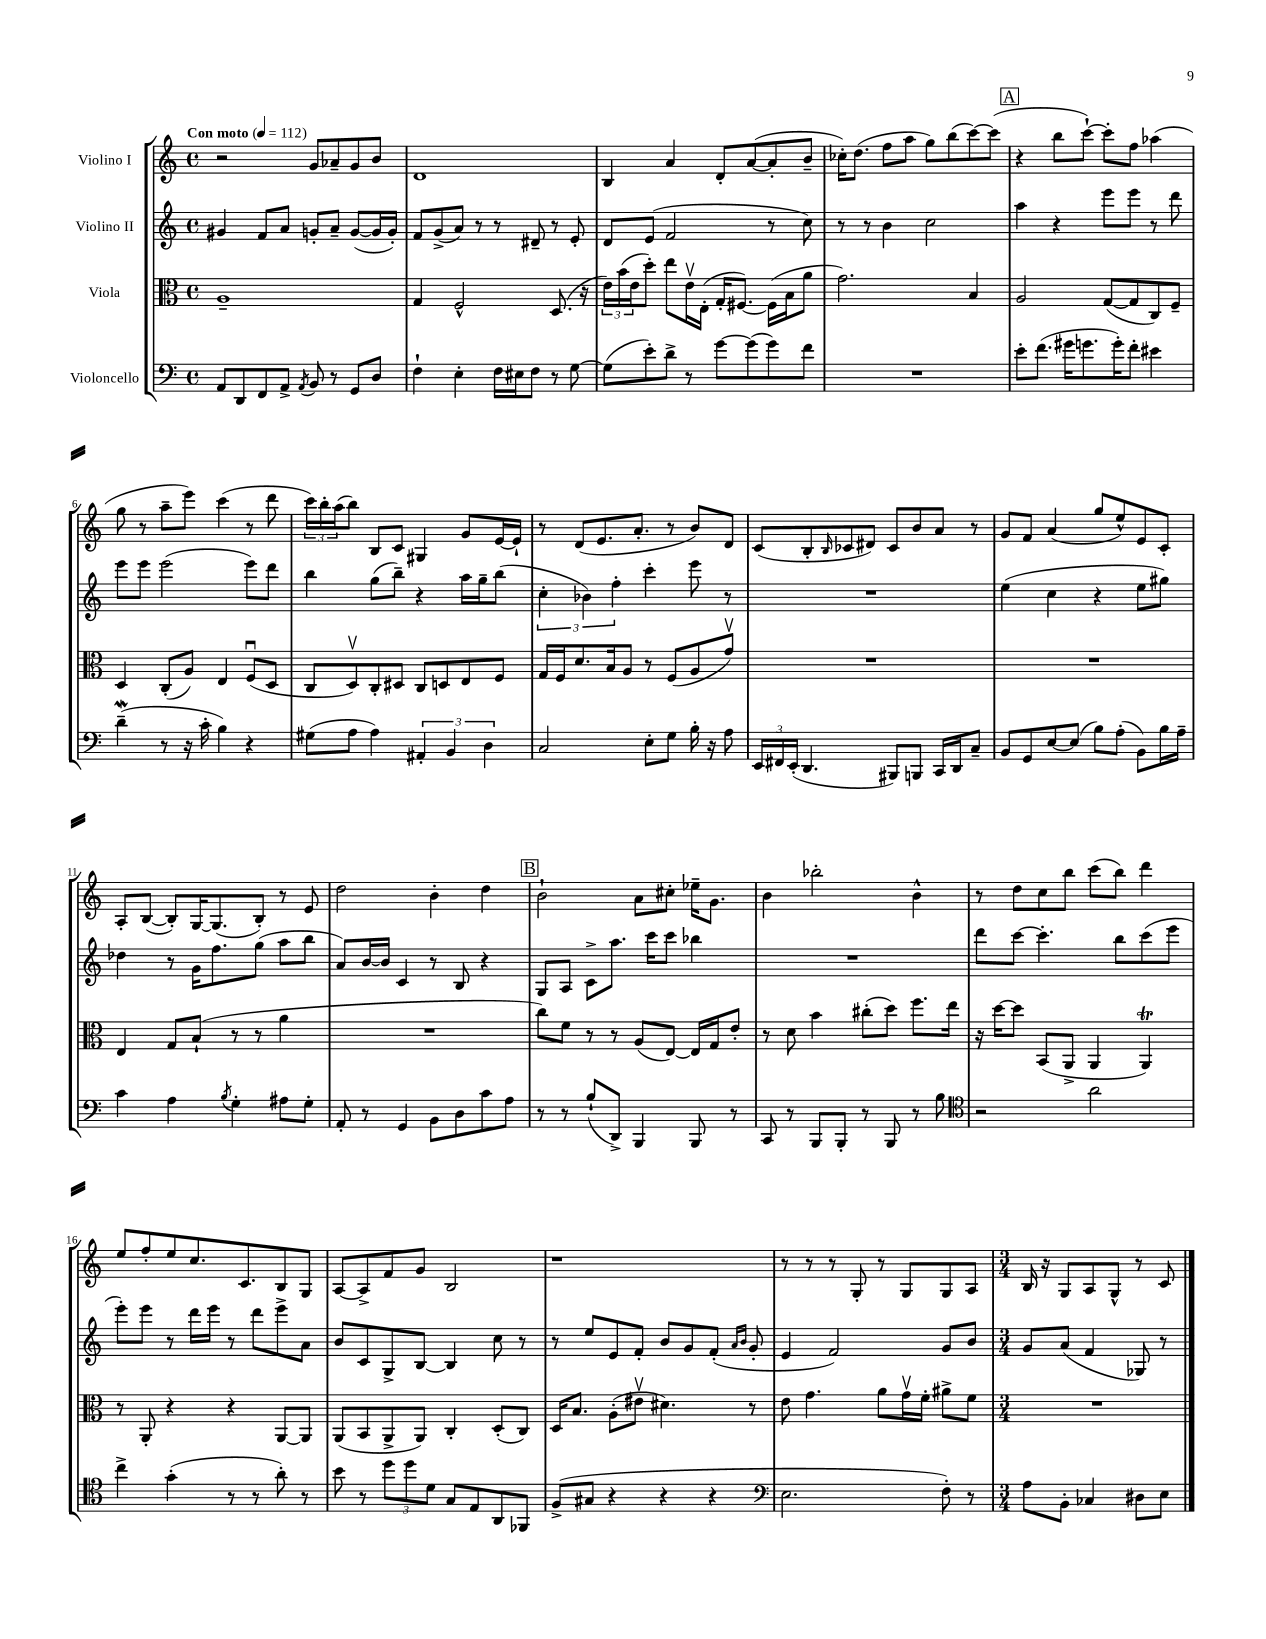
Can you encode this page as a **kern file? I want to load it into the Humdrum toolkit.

**kern	**kern	**kern	**kern
*staff4	*staff3	*staff2	*staff1
*clefF4	*clefC3	*clefG2	*clefG2
*k[]	*k[]	*k[]	*k[]
*M4/4	*M4/4	*M4/4	*M4/4
*met(c)	*met(c)	*met(c)	*met(c)
*MM112	*MM112	*MM112	*MM112
8AA	1A~	4g#	2r
8DD	.	.	.
8FF	.	8f	.
8AA^	.	8a	.
8qAA	.	.	.
8BB	.	8g'	8g
8r	.	8a~	8a-~
8GG	.	([8g	8g
8D	.	16g]	8b
.	.	16g')	.
=	=	=	=
4F`	4G	8f	1d
.	.	(8g^	.
4E'	2F^^	8a)	.
.	.	8r	.
16F	.	8r	.
16E#	.	.	.
8F	.	8d#~	.
8r	(8.D	8r	.
[8G	.	8e'	.
.	16r	.	.
=	=	=	=
(8G]	24e)	8d	4B
.	(24b	.	.
.	24e	.	.
8e')	8dd')	(8e	.
8d^	8ee	2f	4a
8r	16ev	.	.
.	(16E'	.	.
[8g	16G'	.	8d'
.	[8.F#)	.	.
(8g]	.	.	([8a
8g)	(16F#]	8r	8a']
.	16B	.	.
8f	8a	8cc)	8b~
=	=	=	=
1r	2.g)	8r	16cc-')
.	.	.	(8.dd
.	.	8r	.
.	.	4b	8ff
.	.	.	8aa
.	.	2cc	8gg)
.	.	.	(8bb
.	4B	.	[8ccc)
.	.	.	(8ccc]
=	=	=	=
8e'	2A	4aa	4r
(8.f	.	.	.
.	.	4r	8bb
16g#	.	.	.
8.g	.	.	[8ccc`)
.	([8G	8eee	8ccc']
16g')	.	.	.
8f'	8G]	8eee	8ff
4e#	8C)	8r	(4aa-
.	8F~	8ddd	.
=	=	=	=
(4d~	4D	8eee	8gg
.	.	8eee	8r
8r	(8C'	(2eee	8aa~
16r	8A)	.	8eee)
16c'	.	.	.
4B)	4E	.	(4ccc
4r	(8Fu	8eee)	8r
.	8D	8ddd	8ddd
=	=	=	=
(8G#	8C	4bb	24ccc)
.	.	.	24bb'
.	.	.	(24aa
8A	8Dv)	.	8bb)
4A)	8C'	(8gg	8B
.	8D#	8bb~)	8c
6AA#'	8C	4r	4G#
.	8D	.	.
6BB	.	.	.
.	8E	16aa	8g
.	.	16gg~	.
6D	.	.	.
.	8F	(8bb	[16e
.	.	.	16e`]
=	=	=	=
2C	16G	6cc'	8r
.	16F	.	.
.	8.d	.	(8d
.	.	6b-)	.
.	.	.	8.e
.	16B	.	.
.	.	6ff'	.
.	8A	.	.
.	.	.	8.a'
8E'	8r	4ccc'	.
8G	(8F	.	8r
16B'	8A	8eee	8b)
16r	.	.	.
8A	8gv)	8r	8d
=	=	=	=
24EE	1r	1r	(8c
24FF#	.	.	.
(24EE'	.	.	.
4.DD	.	.	8B'
.	.	.	16qqB
.	.	.	8c-
.	.	.	8d#)
8BBB#)	.	.	8c-
8BBB	.	.	8b
16CC	.	.	8a
16DD	.	.	.
8C~	.	.	8r
=	=	=	=
8BB	1r	(4ee	8g
8GG	.	.	8f
[8E	.	4cc	(4a
(8E]	.	.	.
8B)	.	4r	8gg
(8A'	.	.	8ee^^)
8BB)	.	8ee	8e
16B	.	8gg#)	8c'
16A~	.	.	.
=	=	=	=
4c	4E	4dd-	8A'
.	.	.	([8B
4A	8G	8r	8B'])
.	(8B`	16g	[16G
.	.	8.ff	(8.G]
8qB	.	.	.
4G'	8r	.	.
.	8r	(8gg	8B')
8A#	4a	8aa	8r
8G'	.	8bb	8e
=	=	=	=
8AA'	1r	8a)	2dd
8r	.	[16b	.
.	.	16b]	.
4GG	.	4c	.
8BB	.	8r	4b'
8D	.	8B	.
8c	.	4r	4dd
8A	.	.	.
=	=	=	=
8r	8cc)	8G	2b`
8r	8f	8A	.
(8B`	8r	8c^	.
8DD^)	8r	8.aa	.
4BBB	(8A	.	8a
.	.	16ccc	.
.	[8E)	8ccc	8cc#'
8BBB	16E]	4bb-	16ee-~
.	16G	.	8.g
8r	8e'	.	.
=	=	=	=
8CC	8r	1r	4b
8r	8d	.	.
8BBB	4b	.	2bb-'
8BBB'	.	.	.
8r	(8cc#'	.	.
8BBB	8dd)	.	.
8r	8.ff	.	4b^^
8B	.	.	.
.	16ee	.	.
=	=	=	=
*clefC4	*	*	*
2r	16r	8ddd	8r
.	[16dd	.	.
.	8dd]	[8ccc	8dd
.	(8BB	4.ccc']	8cc
.	8AA^	.	8bb
2a	4AA	.	(8ccc
.	.	8bb	8bb)
.	4AA)	(8ccc	4ddd
.	.	8eee	.
=	=	=	=
4cc^	8r	8eee')	8ee
.	8AA'	8eee	8ff'
(4g'	4r	8r	8ee
.	.	16ddd	8.cc
.	.	16eee	.
8r	4r	8r	.
.	.	.	8.c
8r	.	8ddd	.
8a')	[8AA	8eee^	8B
8r	8AA]	8a	8G
=	=	=	=
8b	(8AA	8b	[8A
8r	8BB	8c	8A^]
12dd	8AA^	8G^	8f
12dd	.	.	.
.	8AA)	[8B	8g
12d	.	.	.
8G	4C'	4B]	2B
8E	.	.	.
8AA	(8D'	8cc	.
8FF-	8C)	8r	.
=	=	=	=
(8F^	16D	8r	1r
.	8.B	.	.
8G#	.	8ee	.
4r	(8A'	8e	.
.	8e#v	8f'	.
4r	4.d#)	8b	.
.	.	8g	.
4r	.	(8f'	.
.	.	16qqa	.
.	.	16qqb	.
.	8r	8g'	.
=	=	=	=
*clefF4	*	*	*
2.E	8e	4e	8r
.	4.g	.	8r
.	.	2f)	8r
.	.	.	8G'
.	8a	.	8r
.	16gv	.	8G
.	16f'	.	.
8F')	8a#^	8g	8G
8r	8f	8b	8A
=	=	=	=
*M3/4	*M3/4	*M3/4	*M3/4
8A	2.r	8g	16B
.	.	.	16r
8BB'	.	(8a	8G
4C-	.	4f	8A
.	.	.	8G^^
8D#	.	8G-)	8r
8E	.	8r	8c
==	==	==	==
*-	*-	*-	*-
